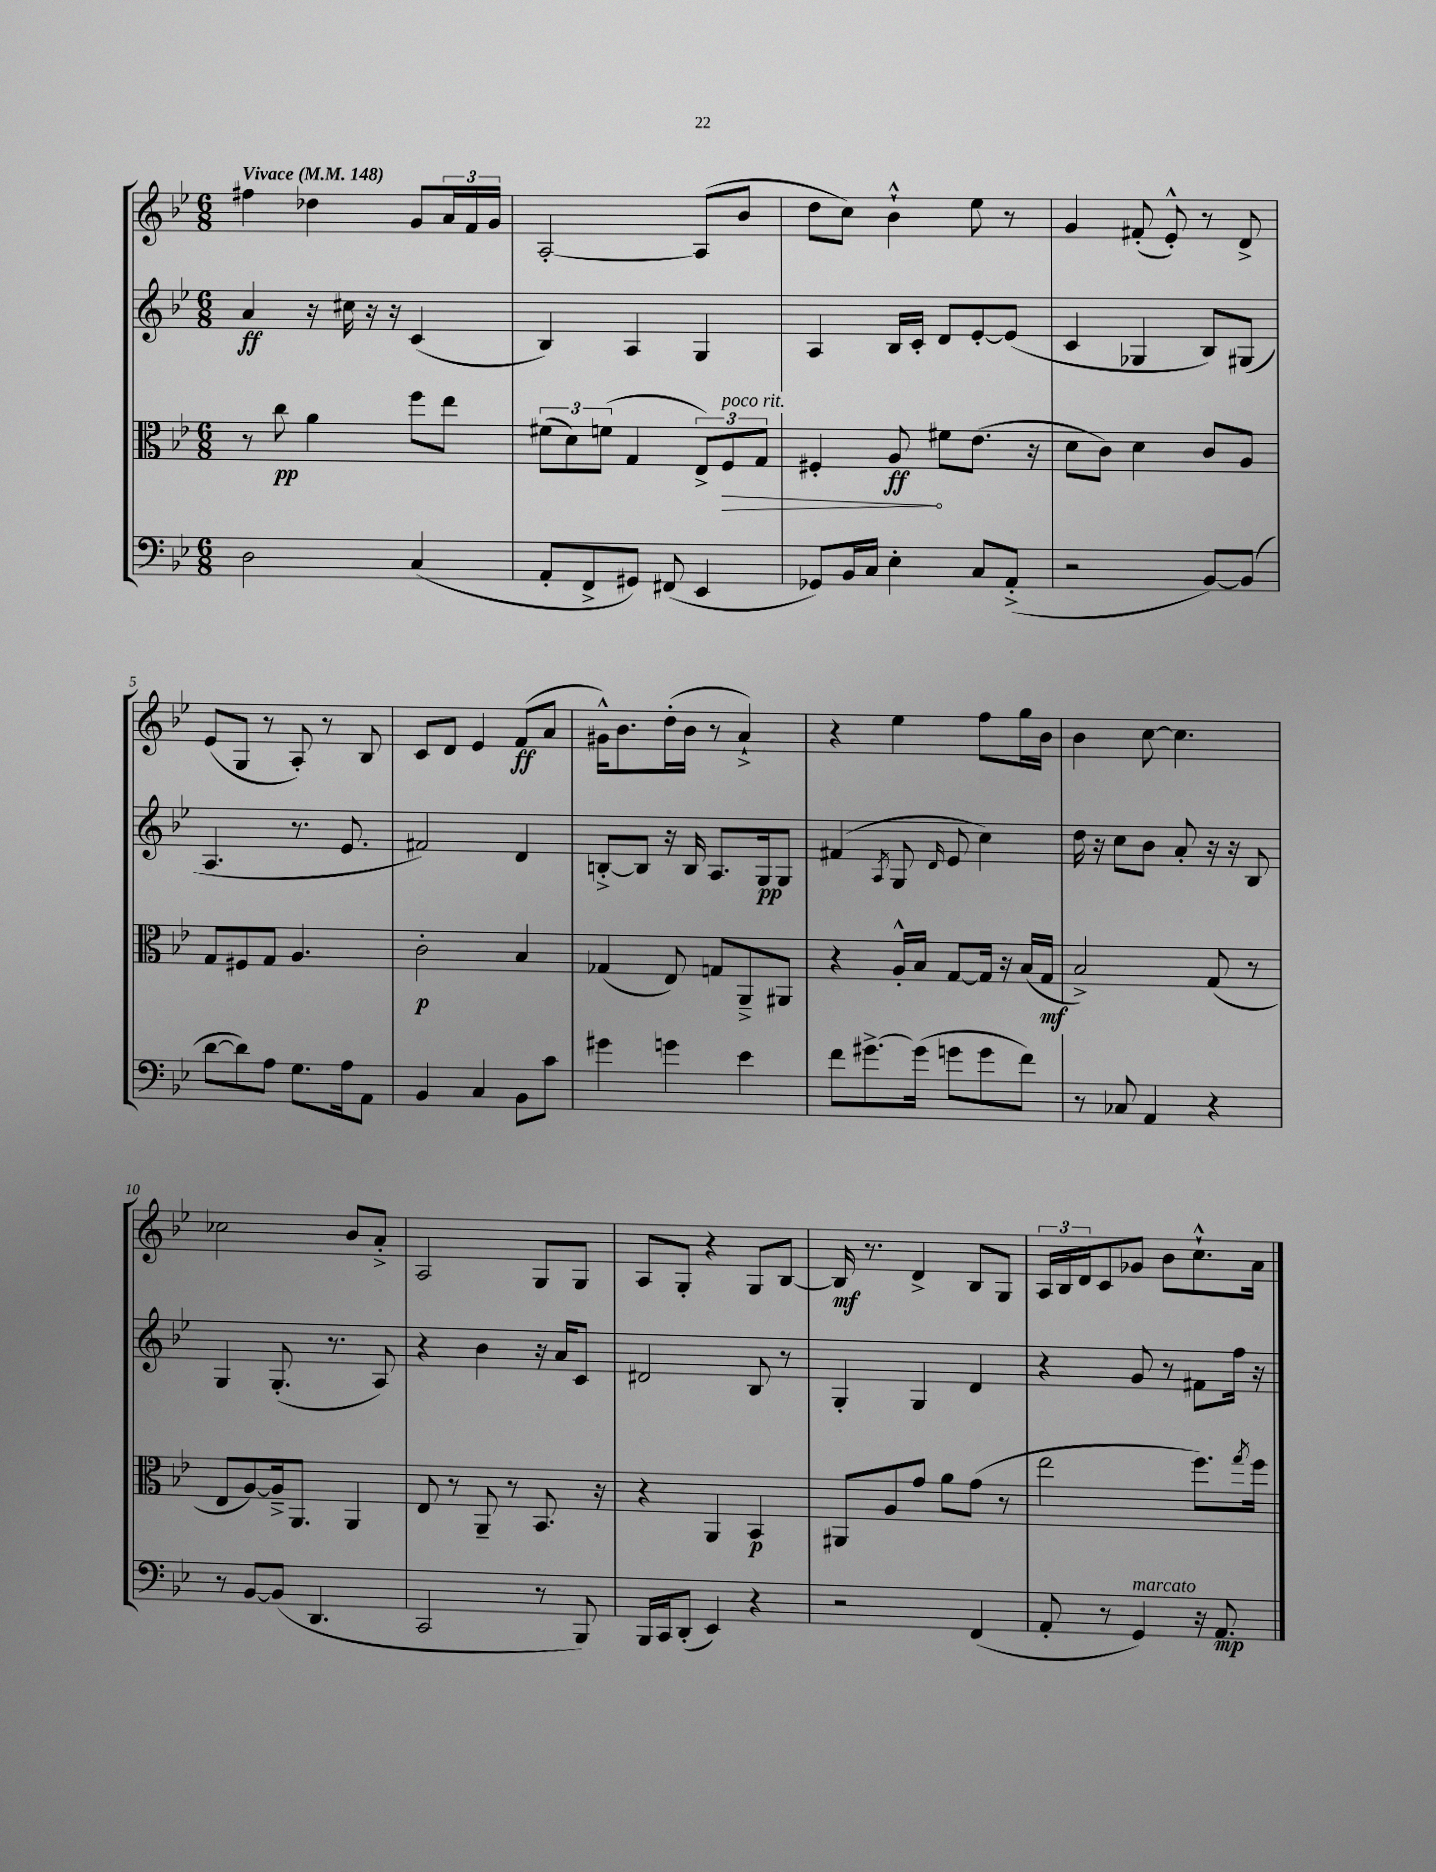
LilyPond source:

<<
\new StaffGroup <<
\new Staff = "s0" {
    \clef treble \key bes \major \numericTimeSignature \time 6/8 \tempo "Vivace" 4 = 148
    fis''4 des''4 g'8 \tuplet 3/2 { a'16 f'16 g'16 } |
    a2~-. a8( bes'8 |
    d''8 c''8) bes'4-!-^ ees''8 r8 |
    g'4 fis'8-.( ees'8-.-^) r8 d'8-> |
    ees'8( g8 r8 a8-.) r8 bes8 |
    c'8 d'8 ees'4 f'8\ff( a'8 |
    gis'16-^) bes'8. d''16-.( bes'16 r8 a'4-!->) |
    r4 ees''4 f''8 g''16 bes'16 |
    bes'4 c''8~ c''4. |
    ces''2 bes'8 a'8-.-> |
    a2 g8 g8 |
    a8 g8-. r4 g8 bes8~ |
    bes16\mf r8. d'4-> bes8 g8 |
    \tuplet 3/2 { a16 bes16 d'16 } c'8 ges'8 bes'8 c''8.-!-^ a'16 \bar "|." |
}
\new Staff = "s1" {
    \clef treble \key bes \major \numericTimeSignature \time 6/8
    a'4\ff r16 cis''16 r16 r16 c'4( |
    bes4) a4 g4 |
    a4 bes16 c'16-. d'8 ees'8~-. ees'8( |
    c'4 ges4 bes8) gis8( |
    a4. r8. ees'8. |
    fis'2) d'4 |
    b8~-.-> b8 r16 b16 a8. g16\pp g8 |
    fis'4( \acciaccatura { a8 } g8 \grace { d'16 } ees'8 c''4) |
    d''16 r16 c''8 bes'8 a'8-. r16 r16 bes8 |
    g4 g8.-.( r8. a8) |
    r4 bes'4 r16 a'16 c'8 |
    dis'2 bes8 r8 |
    g4-. g4 d'4 |
    r4 g'8 r8 fis'8 f''16 r16 \bar "|." |
}
\new Staff = "s2" {
    \clef alto \key bes \major \numericTimeSignature \time 6/8
    r8 c''8\pp a'4 f''8 ees''8 |
    \tuplet 3/2 { fis'8( d'8) f'8( } g4 \tuplet 3/2 { ees8->) \once \override Hairpin.circled-tip = ##t f8\>^\markup { \italic "poco rit." } g8 } |
    fis4-. a8\ff\! fis'8 ees'8.( r16 |
    d'8 c'8) d'4 c'8 a8 |
    g8 fis8 g8 a4. |
    c'2-.\p bes4 |
    ges4( ees8) g8 a,8---> ais,8 |
    r4 a16-.-^ bes16 g8~ g16 r16 bes16( g16\mf |
    bes2->) g8( r8 |
    ees8 a8~) a16---> a,8. a,4 |
    ees8 r8 a,8-- r8 bes,8. r16 |
    r4 a,4 bes,4\p |
    ais,8 a8 g'8 a'8 g'8( r8 |
    ees''2 f''8.) \acciaccatura { g''8 } f''16 \bar "|." |
}
\new Staff = "s3" {
    \clef bass \key bes \major \numericTimeSignature \time 6/8
    d2 c4( |
    a,8-. f,8-> gis,8) fis,8( ees,4 |
    ges,8) bes,16 c16 ees4-. c8 a,8-.->( |
    r2 bes,8~) bes,8( |
    d'8~ d'8) a8 g8. a16 a,8 |
    bes,4 c4 bes,8 c'8 |
    gis'4 g'4 ees'4 |
    f'8 gis'8.~-> gis'16( g'8 g'8 f'8) |
    r8 ces8 a,4 r4 |
    r8 bes,8~ bes,8( d,4. |
    c,2 r8 bes,,8) |
    bes,,16 c,16 d,8-.( ees,4) r4 |
    r2 f,4( |
    a,8-. r8 g,4^\markup { \italic "marcato" }) r16 a,8.\mp \bar "|." |
}
>>
>>
